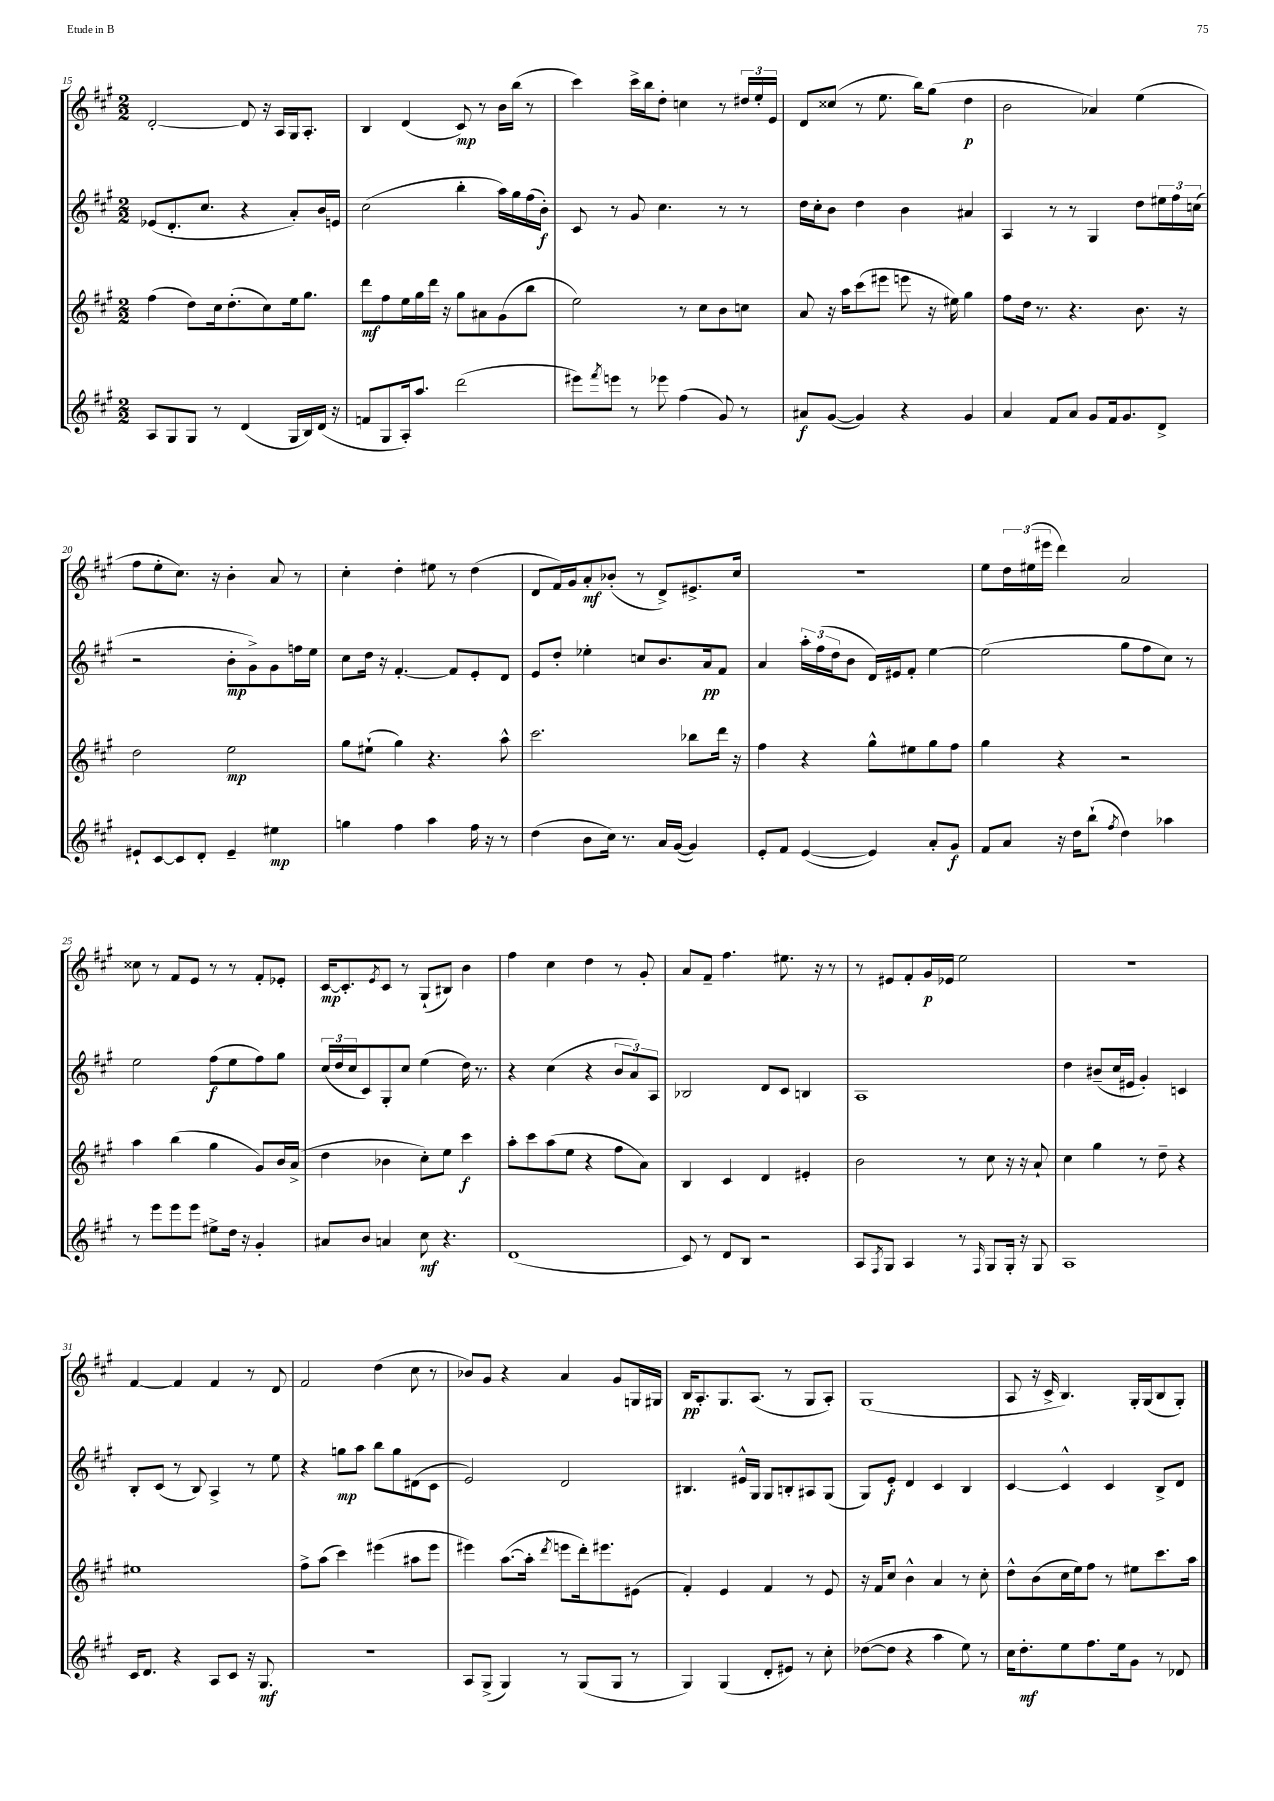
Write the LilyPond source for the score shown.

<<
\new StaffGroup <<
\new Staff = "s0" {
    \clef treble \key a \major \numericTimeSignature \time 2/2
    d'2~-. d'8 r16 a16 gis16 a8.-. |
    b4 d'4( cis'8\mp) r8 b'16 b''16( r8 |
    cis'''4) cis'''16-> b''16 d''8-. c''4 r8 \tuplet 3/2 { dis''16 e''16-. e'16 } |
    d'8 cisis''8( r8 e''8. b''16) gis''8( d''4\p |
    b'2 aes'4) e''4( |
    fis''8 e''8-. cis''8.) r16 b'4-. a'8 r8 |
    cis''4-. d''4-. eis''8 r8 d''4( |
    d'8 fis'16) gis'16 a'8-.\mf bes'8-.( r8 d'8->) eis'8.-> cis''16 |
    R1 |
    e''8 \tuplet 3/2 { d''16 eis''16( eis'''16 } d'''4) a'2 |
    cisis''8 r8 fis'8 e'8 r8 r8 fis'8-. ees'8-. |
    cis'16~\mp cis'8.-. \acciaccatura { e'8 } cis'8 r8 gis8-!( bis8) b'4 |
    fis''4 cis''4 d''4 r8 gis'8-. |
    a'8 fis'8-- fis''4. eis''8. r16 r8 |
    r8 eis'8 fis'8-. gis'16\p ees'16 e''2 |
    R1 |
    fis'4~ fis'4 fis'4 r8 d'8 |
    fis'2 d''4( cis''8 r8 |
    bes'8) gis'8 r4 a'4 gis'8 g16 gis16 |
    b16\pp a8.-. gis8. a8.( r8 gis8 a8-.) |
    gis1( |
    a8 r16 cis'16-> b4.) gis16-. gis16( b8 gis8-.) \bar "|." |
}
\new Staff = "s1" {
    \clef treble \key a \major \numericTimeSignature \time 2/2
    ees'8( d'8.-. cis''8. r4 a'8-.) b'16 e'16 |
    cis''2( b''4-. a''16) gis''16 fis''16( b'16-.\f) |
    cis'8 r8 gis'8 cis''4. r8 r8 |
    d''16 cis''16-. b'8 d''4 b'4 ais'4 |
    a4 r8 r8 gis4 d''8 \tuplet 3/2 { eis''16 fis''16 c''16( } |
    r2 b'8-.\mp gis'8->) gis'8 f''16 e''16 |
    cis''8 d''16 r16 fis'4.~-. fis'8 e'8-. d'8 |
    e'8 d''8-. ees''4-. c''8 b'8. a'16\pp fis'8 |
    a'4 \tuplet 3/2 { a''16-. fis''16( d''16 } b'8 d'16) eis'16 fis'8-. e''4~ |
    e''2( gis''8 fis''8 cis''8) r8 |
    e''2 fis''8\f( e''8 fis''8) gis''8 |
    \tuplet 3/2 { cis''16( d''16 cis''16 } cis'8) gis8-. cis''8 e''4( d''16) r8. |
    r4 cis''4( r4 \tuplet 3/2 { b'8 a'8) a8 } |
    bes2 d'8 cis'8 b4 |
    a1 |
    d''4 bis'8--( cis''16 eis'16 gis'4-.) c'4 |
    b8-. cis'8( r8 b8) a4-> r8 e''8 |
    r4 g''8\mp a''8 b''8 g''8 dis'8( cis'8 |
    e'2) d'2 |
    bis4. eis'16-^ gis16 gis8 b8-. ais8 gis8( |
    gis8) e'8-.\f d'4 cis'4 b4 |
    cis'4~ cis'4-^ cis'4 b8-> d'8 \bar "|." |
}
\new Staff = "s2" {
    \clef treble \key a \major \numericTimeSignature \time 2/2
    fis''4( d''8) cis''16 d''8.-.( cis''8) e''16 gis''8. |
    d'''8\mf fis''8 e''16 gis''16 d'''16 r16 gis''8 ais'8 gis'8( b''8 |
    e''2) r8 cis''8 b'8 c''8 |
    a'8 r16 a''16 cis'''8( eis'''8 e'''8 r16 eis''16) gis''4 |
    fis''8 d''16 r8. r4. b'8. r16 |
    d''2 e''2\mp |
    gis''8 eis''8-!( gis''4) r4. a''8-^ |
    cis'''2. bes''8 d'''16 r16 |
    fis''4 r4 gis''8-^ eis''8 gis''8 fis''8 |
    gis''4 r4 r2 |
    a''4 b''4( gis''4 gis'8) b'16 a'16->( |
    d''4 bes'4 cis''8-.) e''8 cis'''4\f |
    a''8-. cis'''8 a''8( e''8 r4 fis''8 a'8) |
    b4 cis'4 d'4 eis'4-. |
    b'2 r8 cis''8 r16 r16 a'8-! |
    cis''4 gis''4 r8 d''8-- r4 |
    eis''1 |
    fis''8-> a''8( cis'''4) eis'''4( ais''8 eis'''8 |
    eis'''4) a''8.~( a''16-. \acciaccatura { d'''8 } e'''8 d'''16-.) eis'''8. eis'8( |
    fis'4-.) e'4 fis'4 r8 e'8 |
    r16 fis'16 cis''8 b'4-^ a'4 r8 cis''8-. |
    d''8-^ b'8( cis''16 e''16) fis''8 r8 eis''8 cis'''8. a''16 \bar "|." |
}
\new Staff = "s3" {
    \clef treble \key a \major \numericTimeSignature \time 2/2
    a8 gis8 gis8 r8 d'4( gis16 b16) d'16( r16 |
    f'8 gis8 a16-.) a''8. d'''2( |
    eis'''8) \acciaccatura { fis'''8 } e'''8 r8 ees'''8 fis''4( gis'8) r8 |
    ais'8\f gis'8~( gis'4) r4 gis'4 |
    a'4 fis'8 a'8 gis'8 fis'16 gis'8. d'8-> |
    eis'8-! cis'8~ cis'8 d'8-. eis'4-- eis''4\mp |
    g''4 fis''4 a''4 fis''16 r16 r8 |
    d''4( b'8 cis''16) r8. a'16 gis'16~( gis'4) |
    e'8-. fis'8 e'4~( e'4) a'8-. gis'8\f |
    fis'8 a'8 r16 d''16 b''8-!( \acciaccatura { fis''8 } d''4) aes''4 |
    r8 e'''8 e'''8 e'''8 eis''8-> d''16 r16 gis'4-. |
    ais'8 b'8 a'4 cis''8\mf r4. |
    d'1( |
    cis'8) r8 d'8 b8 r2 |
    a8 \acciaccatura { fis8 } gis8 a4 r8 \grace { fis16 } gis8 gis16-. r16 gis8 |
    a1 |
    cis'16 d'8. r4 a8 cis'8 r16 gis8.\mf |
    R1 |
    a8 gis8->( gis4) r8 gis8( gis8 r8 |
    gis4) gis4( d'8-. eis'8) r8 cis''8-. |
    des''8~( des''8 r4 a''4 e''8) r8 |
    cis''16 d''8.-.\mf e''8 fis''8. e''16 gis'8 r8 des'8 \bar "|." |
}
>>
>>
\layout { \context { \Score currentBarNumber = #15 } }
